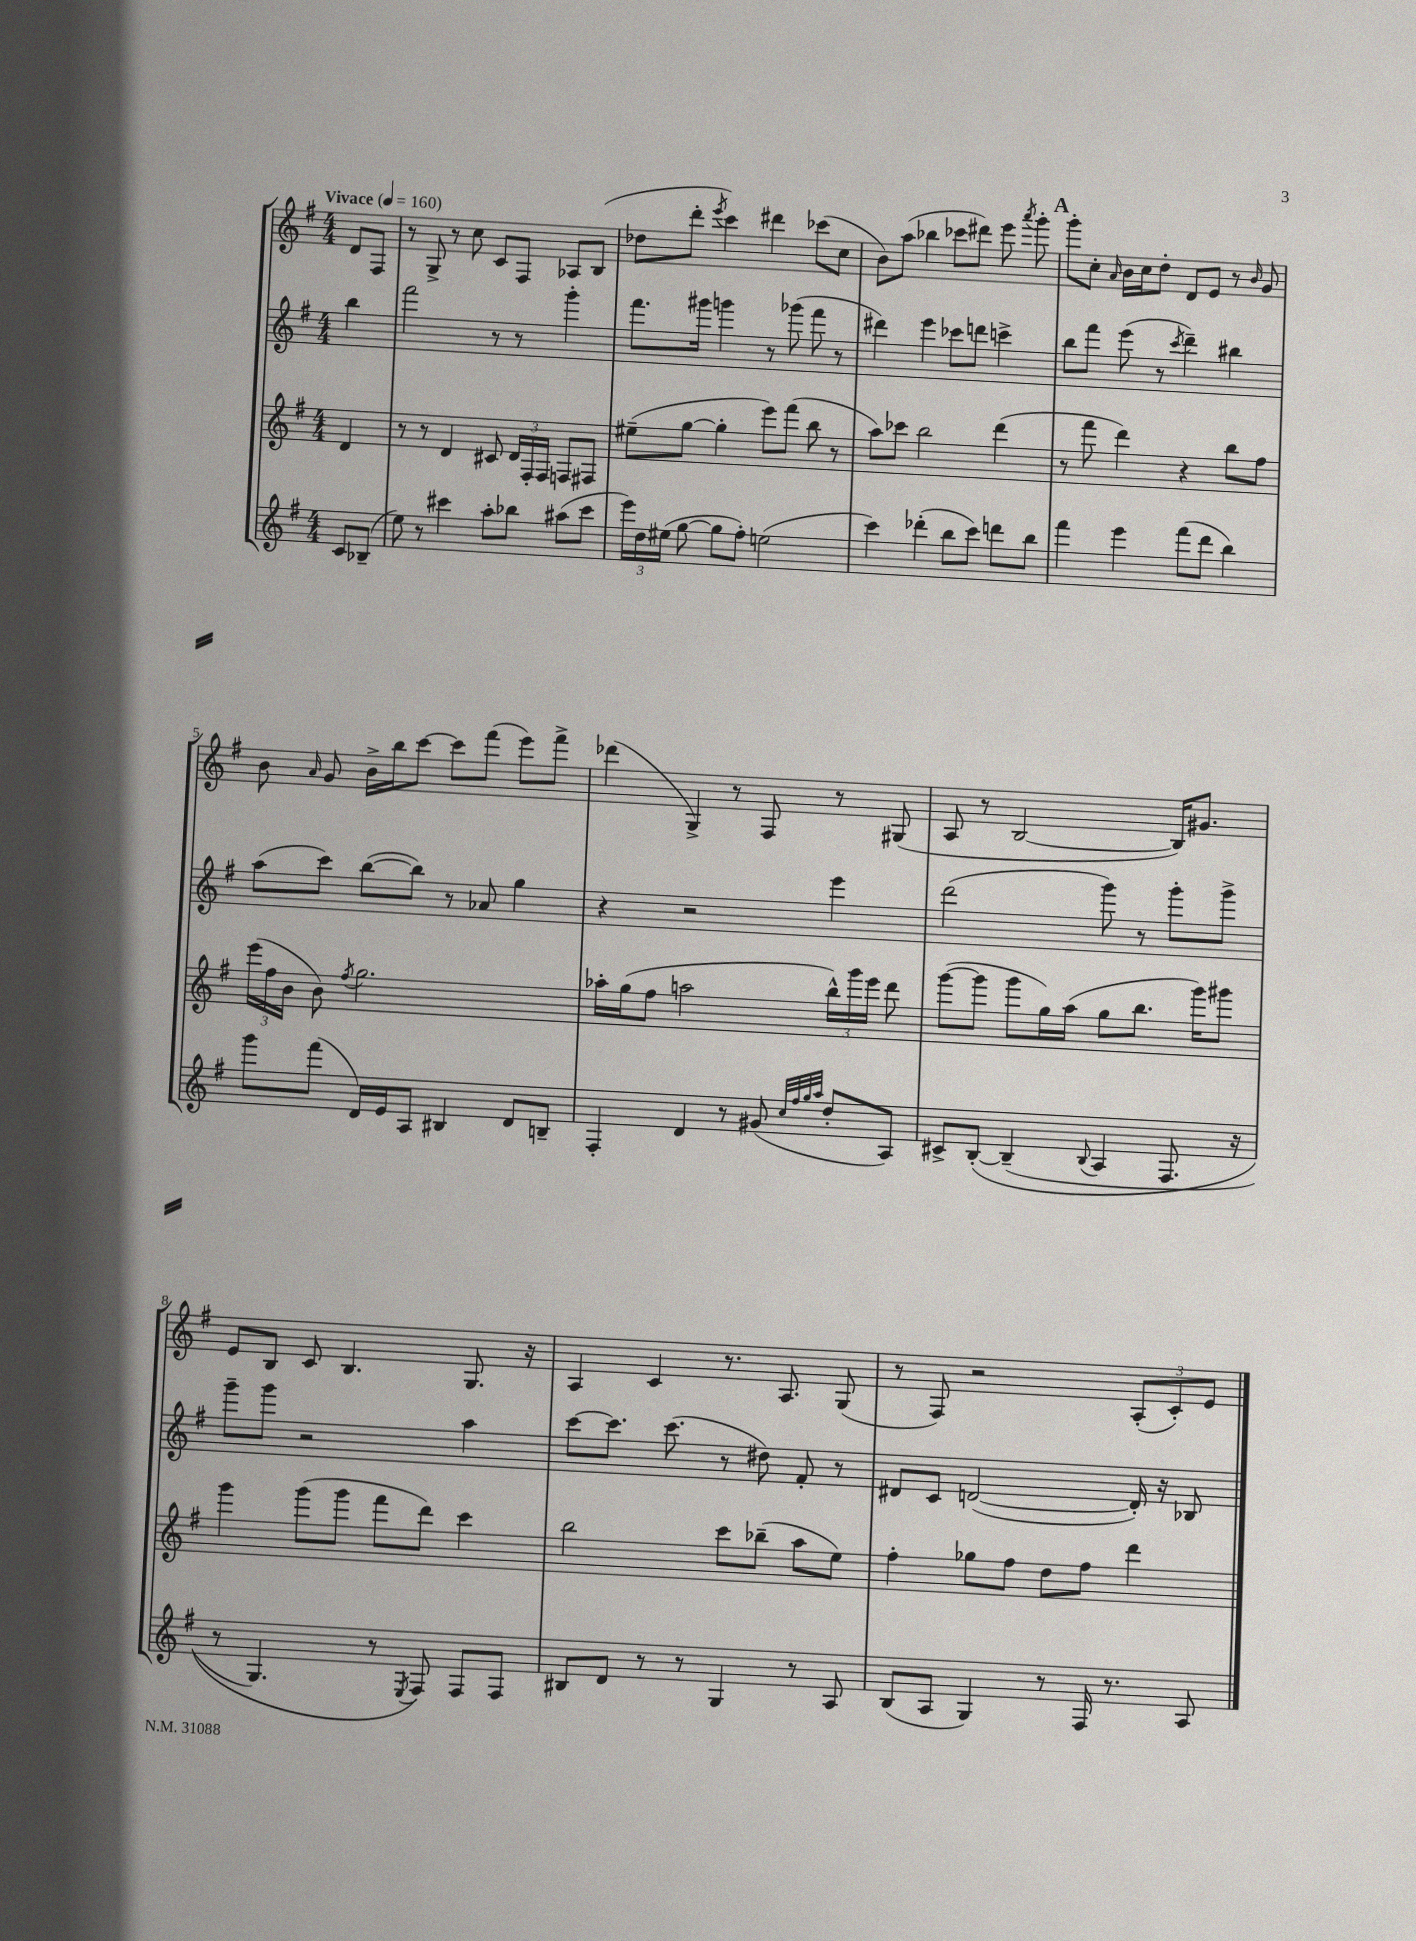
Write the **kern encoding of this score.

**kern	**kern	**kern	**kern
*staff4	*staff3	*staff2	*staff1
*clefG2	*clefG2	*clefG2	*clefG2
*k[f#]	*k[f#]	*k[f#]	*k[f#]
*M4/4	*M4/4	*M4/4	*M4/4
*MM160	*MM160	*MM160	*MM160
8c	4d	4bb	8d
(8B-~	.	.	8F#
=	=	=	=
8ee)	8r	2fff#	8r
8r	8r	.	8G^
4ccc#	4d	.	8r
.	.	.	8cc
8aa'	8c#	8r	8c
8bb-	24d	8r	8F#
.	24F#'	.	.
.	24F#	.	.
(8aa#	8F	4ggg'	8A-
8ccc#	8F#	.	(8B
=	=	=	=
24eee)	(8ee#~	8.fff#	8dd-
24dd	.	.	.
(24ee#	.	.	.
[8gg	[8gg	.	8ddd'
.	.	16ggg#	.
.	.	.	8qeee
8gg]	4gg']	4ggg	4ccc)
8ff#')	.	.	.
(2ee	8eee)	8r	4ddd#
.	(8fff#	(8ggg-	.
.	8bb	8fff#	(8ccc-
.	8r	8r	8cc
=	=	=	=
4ccc)	8aa)	4ddd#)	8b)
.	8ccc-	.	(8aa
(4ddd-'	2bb	4eee	4bb-
8bb	.	8ccc-	8ccc-
8ccc)	.	8ddd	8ddd#)
8ddd	(4ddd	4ccc^	8eee
.	.	.	8qaaa
8bb	.	.	8ggg'
=	=	=	=
4fff#	8r	8bb	8ggg'
.	8fff#	8fff#	8cc'
.	.	.	16qqa
4eee	4ddd)	(8eee	16b
.	.	.	16cc
.	.	8r	8dd'
.	.	8qccc	.
(8fff#	4r	4ddd~)	8d
8ddd	.	.	8e
4bb)	8bb	4bb#	8r
.	.	.	16qqb
.	8ff#	.	8g
=	=	=	=
8ggg	(24eee	(8aa	8b
.	24ff#	.	.
.	24b	.	.
.	.	.	16qqa
(8fff#	8b)	8ccc)	8g
.	8qff#	.	.
16d)	2.gg	([8bb	16b^
16e	.	.	16bb
8A	.	8bb])	[8ccc
4B#	.	8r	8ccc]
.	.	8a-	(8fff#
8d	.	4gg	8eee)
8B~	.	.	8fff#^
=	=	=	=
4F#'	16aa-'	4r	(4ddd-
.	(16gg	.	.
.	8ff#	.	.
4d	2aa	2r	4G^)
8r	.	.	8r
(8g#	.	.	8F#
32qqcc	.	.	.
32qqff#	.	.	.
32qqgg	.	.	.
32qqaa	.	.	.
8dd'	24bb^^)	4eee	8r
.	24ggg	.	.
.	24eee	.	.
8A)	8ddd	.	(8G#
=	=	=	=
8c#^	([8ggg	(2ddd	8A
&([8B'	8ggg]	.	8r
(4B~]	8ggg	.	[2B
.	16gg)	.	.
.	(16aa	.	.
8qqB	.	.	.
4A	8gg	8ggg)	.
.	8.bb	8r	.
8.F#	.	8ggg'	16B])
.	16ggg)	.	8.g#
.	8ggg#	8ggg^	.
16r	.	.	.
=	=	=	=
8r	4ggg	8ggg~	8e
4.G)	.	8ggg	8B
.	(8ggg	2r	8c
.	8ggg	.	4.B
8r	8fff#	.	.
8qE	.	.	.
8F#&)	8ddd)	.	.
8F#	4ccc	4aa	8.G
8F#	.	.	.
.	.	.	16r
=	=	=	=
8B#	2bb	[8ccc	4A
8d	.	8.ccc]	.
8r	.	.	4c
.	.	(8.ccc	.
8r	.	.	.
4G	8ccc	8r	8.r
.	(8bb-~	8dd#)	.
.	.	.	8.A
8r	8aa	8f#'	.
8A	8ee)	8r	(8G
=	=	=	=
(8B	4ff#'	8d#	8r
8A	.	8c	8F#)
4G)	8gg-	([2d	2r
.	8ff#	.	.
8r	8dd	.	.
16F#	8ff#	.	.
8.r	.	.	.
.	4ddd	16d'])	(12A'
.	.	16r	.
.	.	.	12c')
8A	.	8B-	.
.	.	.	12e
==	==	==	==
*-	*-	*-	*-
